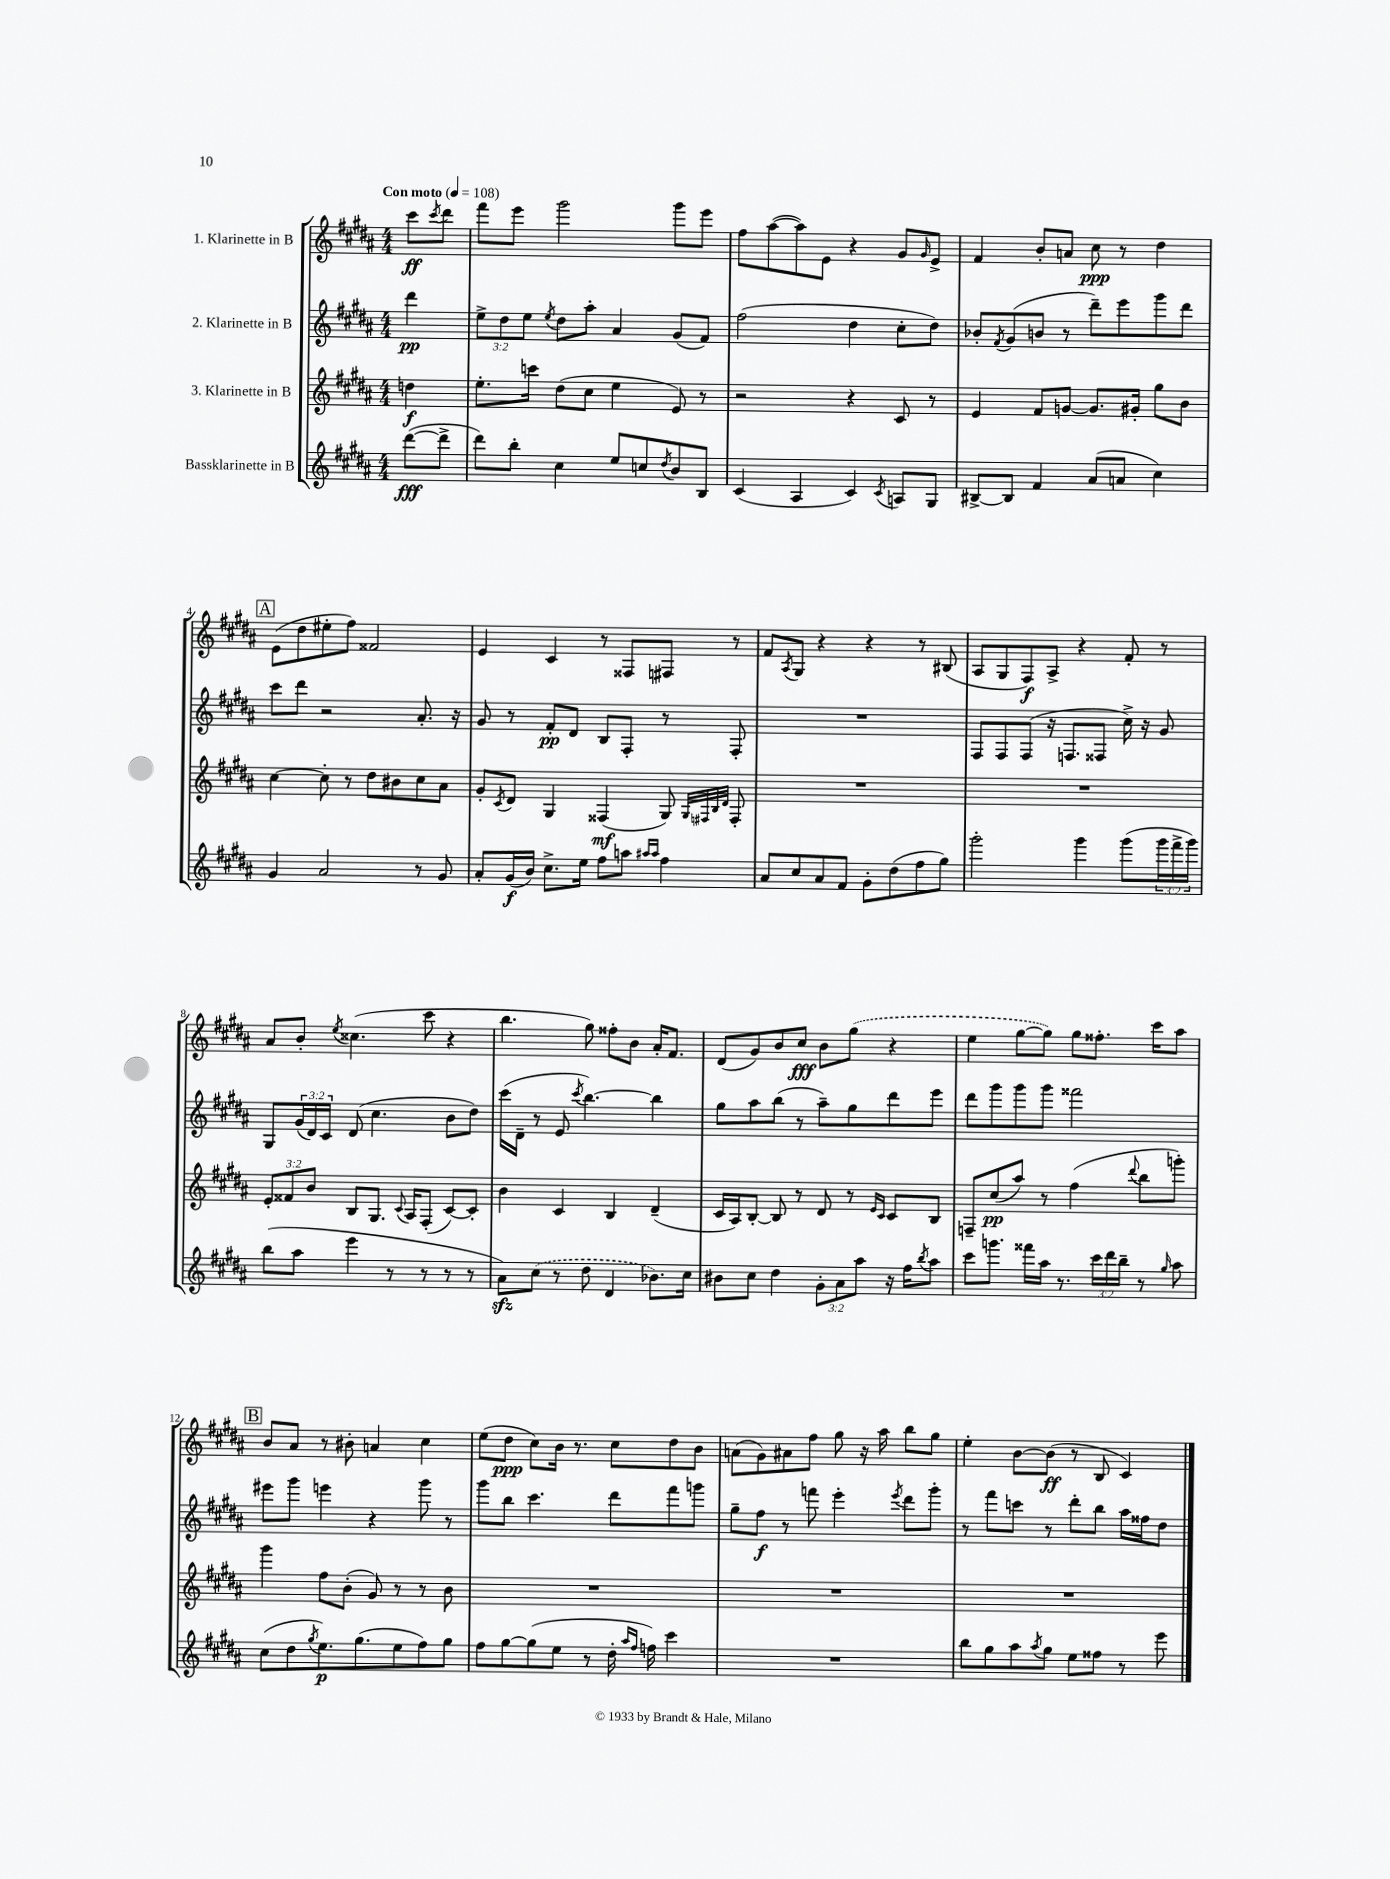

**kern	**kern	**kern	**kern
*staff4	*staff3	*staff2	*staff1
*clefG2	*clefG2	*clefG2	*clefG2
*k[f#c#g#d#a#]	*k[f#c#g#d#a#]	*k[f#c#g#d#a#]	*k[f#c#g#d#a#]
*M4/4	*M4/4	*M4/4	*M4/4
*MM108	*MM108	*MM108	*MM108
([8ddd#\L	4dd\	4ddd#\	8ccc#\L
.	.	.	8qccc#/
8ddd#^\]J	.	.	8ddd#\J
=	=	=	=
8ddd#\L)	8.ee'\L	12ee^\L	8fff#\L
.	.	12dd#\	.
8bb'\J	.	.	8eee\J
.	.	12ee\J	.
.	16ccc\Jk	.	.
.	.	8qee/	.
4cc#\	(8dd#\L	8dd#\L	2ggg#\
.	8cc#\J	8aa#'\J	.
8ee/L	4ee\	4a#/	.
8cc/	.	.	.
8qdd#/	.	.	.
8b/	8e/)	(8g#/L	8ggg#\L
8B/J	8r	8f#/J)	8eee\J
=	=	=	=
(4c#/	2r	(2ff#\	8ff#\L
.	.	.	([8aa#\
4A#/	.	.	8aa#\])
.	.	.	8e\J
4c#/)	4r	4dd#\	4r
8qc#/	.	.	.
8A/L	8c#/	8cc#'\L	8g#/L
.	.	.	16qqg#/
8G#/J	8r	8dd#\J)	8e^/J
=	=	=	=
[8B#^/L	4e/	8b-'/L	4f#/
.	.	8qf#/	.
8B#/]J	.	(8g#/	.
4f#/	8f#/L	8b/J	8b'/L
.	[8g/J	8r	8a/J
(8a#/L	8.g/]L	8ddd#~\L)	8cc#\
8a/J	.	8eee\	8r
.	16g#'/Jk	.	.
4cc#\)	8gg#\L	8ggg#\	4dd#\
.	8b\J	8ddd#\J	.
=	=	=	=
4g#/	[4cc#\	8ccc#\L	(8e\L
.	.	8ddd#\J	8dd#\
2a#/	8cc#'\]	2r	8ee#'\
.	8r	.	8ff#\J)
.	8dd#\L	.	2f##/
.	8b#\	.	.
8r	8cc#\	8.a#'/	.
8g#/	8a#\J	.	.
.	.	16r	.
=	=	=	=
8a#'/L	8g#'/L	8g#/	4e/
.	8qc#/	.	.
(16g#/L	8d#/J	8r	.
16b/JJ)	.	.	.
8.cc#^\L	4G#/	8f#'/L	4c#/
.	.	8d#/J	.
16ee\Jk	.	.	.
8ff#\L	(4F##/	8B/L	8r
8aa\J	.	8F#'/J	8F##/L
16qqaa#/LL	.	.	.
16qqaa#/JJ	.	.	.
4ff#\	8G#/)	8r	8F#/J
.	32qqG#/LLL	.	.
.	32qqF#/	.	.
.	32qqB/	.	.
.	32qqd#/JJJ	.	.
.	8F#'/	8F#'/	8r
=	=	=	=
8a#/L	1r	1r	8f#/L
.	.	.	8qA#/
8cc#/	.	.	8G#/J
8a#/	.	.	4r
8f#/J	.	.	.
8g#'\L	.	.	4r
(8dd#\	.	.	.
8ff#\	.	.	8r
8gg#\J)	.	.	(8B#/
=	=	=	=
2ggg#'\	1r	8F#/L	8A#/L
.	.	8F#/	8G#/
.	.	(8F#/J	8F#/)
.	.	16r	8A#^/J
.	.	8.F/L	.
4ggg#\	.	.	4r
.	.	8F##/J	.
(8ggg#\L	.	16cc#^\)	8f#'/
.	.	16r	.
24ggg#\L	.	8g#/	8r
24fff#^\	.	.	.
24ggg#\JJ)	.	.	.
=	=	=	=
(8bb\L	12e'/L	8G#/L	8a#/L
.	12f##/	.	.
8aa#\J	.	(24g#/L	8b'/J
.	12b/J	24d#/)	.
.	.	24c#/JJ	.
.	.	.	8qee/
4eee\	8B/L	(8d#/	(4.cc##\
.	8.G#/J	4.cc#\	.
8r	.	.	.
.	8qqc#/	.	.
.	16A#/LK	.	.
8r	(8F#'/J	.	8ccc#\
8r	[8c#/L)	8b\L	4r
8r	8c#'/]J	8dd#\J)	.
=	=	=	=
8a#\L)	4b\	(16ccc#\LL	4.bb\
.	.	16d#~\JJ	.
(8cc#\J	.	8r	.
8r	4c#/	8e/	.
.	.	8qccc#/	.
8dd#\	.	[4.bb\)	8gg#\)
4d#/	4B/	.	8ff##'\L
.	.	.	8b\J
8.b-\L)	(4d#~/	4bb\]	16a#'/LK
.	.	.	8.f#/J
16cc#\Jk	.	.	.
=	=	=	=
8b#\L	16c#/LL	8gg#\L	(8d#/L
.	16A#/J)	.	.
8cc#\J	[8B'/J	8aa#\	8g#/)
4dd#\	8B/]	(8bb\J	8b/
.	8r	8r	8cc#/J
12g#'\L	8d#/	8aa#~\L)	8b\L
12a#\	.	.	.
.	8r	8gg#\	(8gg#\J
12aa#\J	.	.	.
.	16qqe/LL	.	.
.	16qqc#/JJ	.	.
16r	8c#/L	8ddd#\	4r
16ff#\LK	.	.	.
8qbb/	.	.	.
8aa#\J	8B/J	8eee\J	.
=	=	=	=
8ccc#\L	8F~/L	8ddd#\L	4ee\
8.ggg\J	(8cc#/	8ggg#\	.
.	8aa#/J)	8ggg#\	[8gg#\L
16fff##\LL	.	.	.
16aa#\JJ	8r	8ggg#\J	8gg#\]J)
8.r	.	.	.
.	(4ff#\	2fff##\	8gg#\L
24ccc#\LL	.	.	8.ff##'\J
24ddd#\	.	.	.
24bb~\JJ	.	.	.
.	8qqddd#/	.	.
8r	8bb\L	.	.
.	.	.	16ccc#\LK
16qqgg#/	.	.	.
8aa#\	8ggg'\J)	.	8aa#\J
=	=	=	=
(8cc#\L	4ggg#\	8eee#\L	8b/L
8dd#\	.	8ggg#\J	8a#/J
8qgg#/	.	.	.
8.ee\)	8ff#\L	4eee\	8r
.	(8b'\J	.	8b#'\
(8.gg#\	.	.	.
.	8g#/)	4r	4a/
8ee\	8r	.	.
8ff#\)	8r	8ggg#\	4cc#\
8gg#\J	8b\	8r	.
=	=	=	=
8ff#\L	1r	8ggg#\L	(8ee\L
[8gg#\	.	8bb\J	8dd#\J
(8gg#\]	.	4.ccc#\	8cc#\L)
8ee\J	.	.	16b\Jk
.	.	.	8.r
8r	.	.	.
16dd#'\	.	8ddd#\L	8cc#\L
16qqaa#/LL	.	.	.
16qqff#/JJ	.	.	.
16ff\)	.	.	.
4ccc#\	.	8fff#\	8dd#\
.	.	8ggg\J	8b\J
=	=	=	=
1r	1r	8gg#~\L	(8a\L
.	.	8ff#\J	8g#\)
.	.	8r	8a#\
.	.	8fff\	8ff#\J
.	.	4eee'\	8gg#\
.	.	.	16r
.	.	.	16aa#\
.	.	8qeee/	.
.	.	8ddd#\L	8bb\L
.	.	8ggg#'\J	8gg#\J
=	=	=	=
8bb\L	1r	8r	4ee'\
8gg#\	.	8fff#\L	.
8aa#\	.	8ccc\J	[8b\L
8qaa#/	.	.	.
8gg#\J	.	8r	(8b\]J
8ee\L	.	8ddd#'\L	8r
8ff##\J	.	8bb\J	8B/
8r	.	16aa#\LL	4c#/)
.	.	16ff##\J	.
8eee\	.	8dd#\J	.
==	==	==	==
*-	*-	*-	*-
